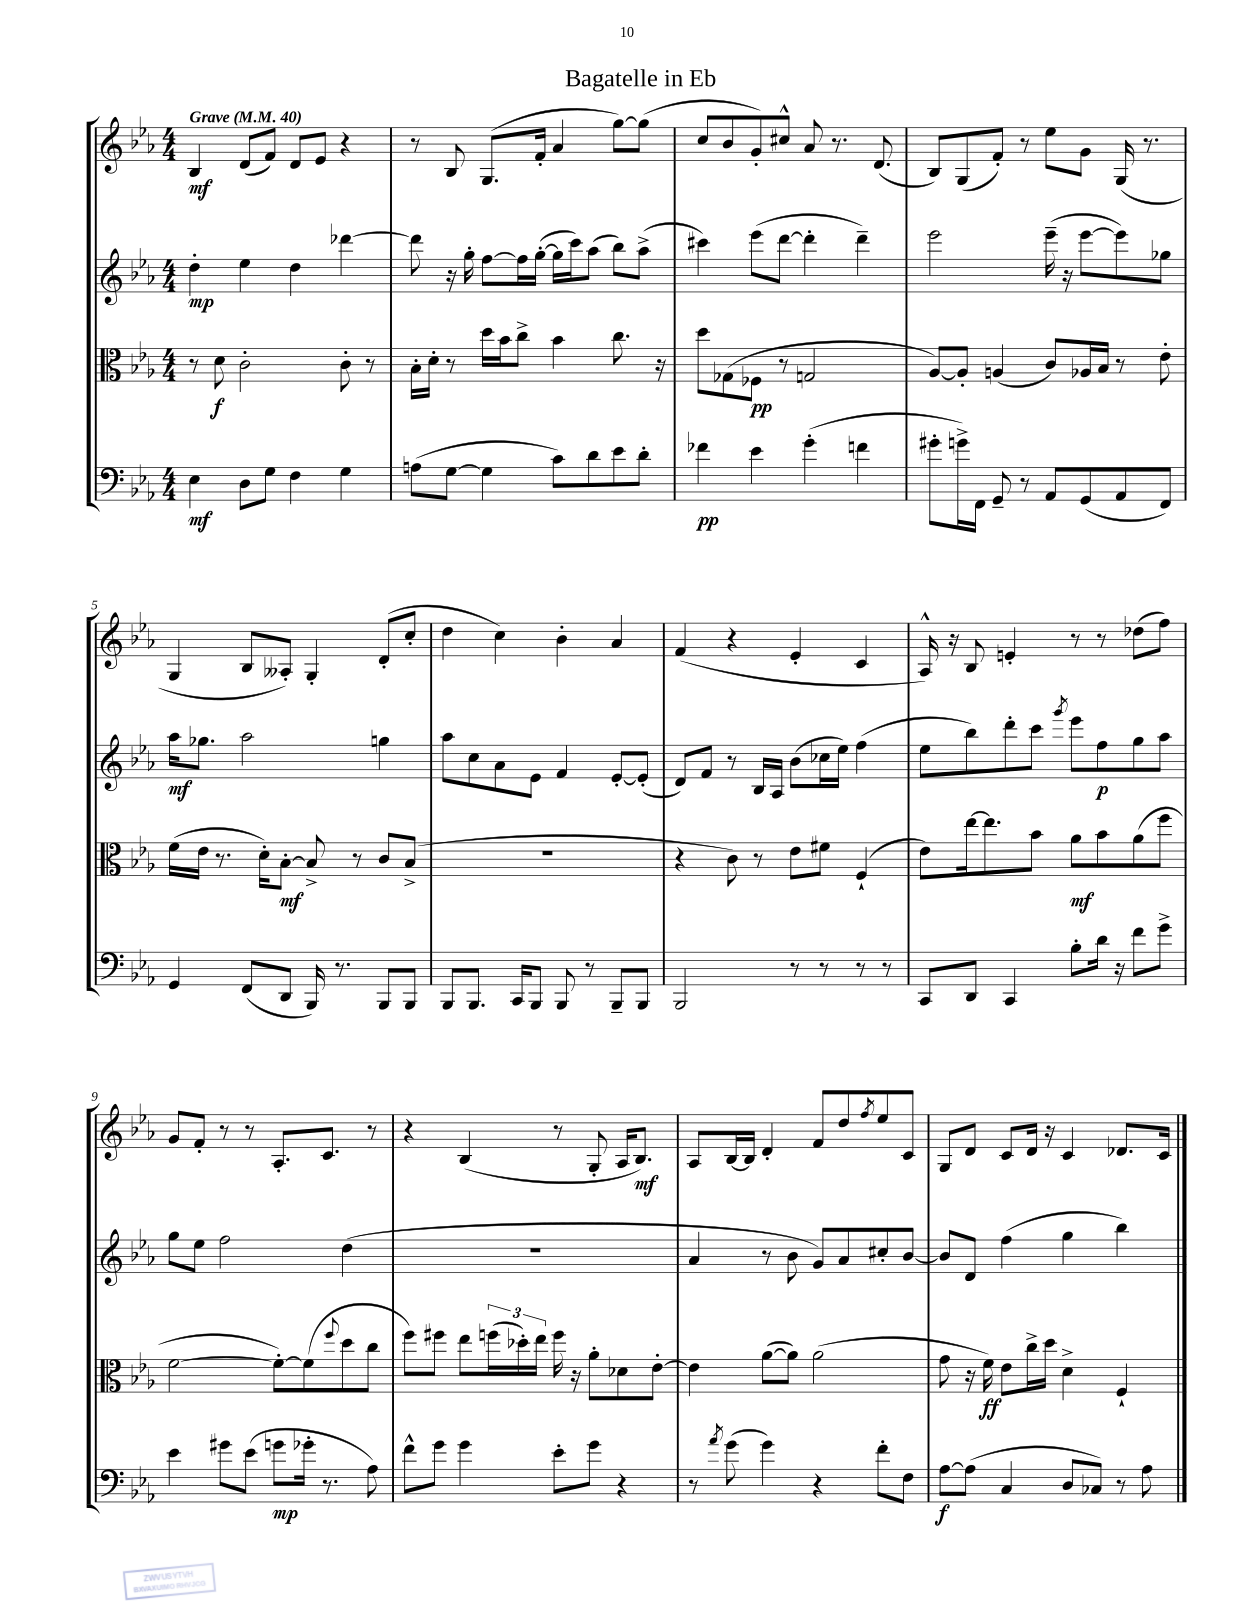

**kern	**dynam	**kern	**dynam	**kern	**dynam	**kern	**dynam
*part4	*part4	*part3	*part3	*part2	*part2	*part1	*part1
*staff4	*staff4	*staff3	*staff3	*staff2	*staff2	*staff1	*staff1
*clefF4	*	*clefC3	*	*clefG2	*	*clefG2	*
*k[b-e-a-]	*	*k[b-e-a-]	*	*k[b-e-a-]	*	*k[b-e-a-]	*
*M4/4	*	*M4/4	*	*M4/4	*	*M4/4	*
*MM40	*	*MM40	*	*MM40	*	*MM40	*
=1	=1	=1	=1	=1	=1	=1	=1
!	!	!	!	!	!	!LO:TX:a:B:t=Grave	!
4E-\	mf	8r	.	4dd'\	mp	4B-/	mf
.	.	8d\	f	.	.	.	.
8D\L	.	2c'\	.	4ee-\	.	(8d/L	.
8G\J	.	.	.	.	.	8f/J)	.
4F\	.	.	.	4dd\	.	8d/L	.
.	.	.	.	.	.	8e-/J	.
4G\	.	8c'\	.	[4ddd-X\	.	4r	.
.	.	8r	.	.	.	.	.
=2	=2	=2	=2	=2	=2	=2	=2
(8An\L	.	16B-'\LL	.	8ddd-\]	.	8r	.
.	.	16d'\JJ	.	.	.	.	.
[8G\J	.	8r	.	16r	.	8B-/	.
.	.	.	.	16gg'\	.	.	.
4G\]	.	16dd\LL	.	[8ff\L	.	(8.G/L	.
.	.	16b-\J	.	.	.	.	.
.	.	8cc^\J	.	16ff\L]	.	.	.
.	.	.	.	([16gg'\JJ	.	16f'/Jk	.
8c\L)	.	4b-\	.	16gg\LL]	.	4a-/	.
.	.	.	.	16ccc\J)	.	.	.
8d\	.	.	.	(8aa-\J	.	.	.
8e-\	.	8.cc\	.	8bb-\L)	.	[8gg\L)	.
8d'\J	.	.	.	(8aa-^\J	.	(8gg\J]	.
.	.	16r	.	.	.	.	.
=3	=3	=3	=3	=3	=3	=3	=3
4f-X\	pp	8dd\L	.	4ccc#X\)	.	8cc/L	.
.	.	(8G-X\	.	.	.	8b-/	.
4e-\	.	8F-X\J	pp	(8eee-\L	.	8g'/)	.
.	.	8r	.	[8ddd\J	.	8cc#X^^/J	.
(4g'\	.	2Gn/	.	4ddd'\]	.	8a-/	.
.	.	.	.	.	.	8.r	.
4fn\	.	.	.	4ddd~\)	.	.	.
.	.	.	.	.	.	(8.d/	.
=4	=4	=4	=4	=4	=4	=4	=4
8g#X'\L	.	[8A-/L)	.	2eee-\	.	8B-/L)	.
16gn^\L)	.	8A-'/J]	.	.	.	(8G/	.
16FF\JJ	.	.	.	.	.	.	.
8GG~/	.	(4An/	.	.	.	8f'/J)	.
8r	.	.	.	.	.	8r	.
8AA-/L	.	8c/L)	.	(16eee-~\	.	8ee-\L	.
.	.	.	.	16r	.	.	.
(8GG/	.	16A-X/L	.	[8eee-\L	.	8g\J	.
.	.	16B-/JJ	.	.	.	.	.
8AA-/	.	8r	.	8eee-\])	.	(16G/	.
.	.	.	.	.	.	8.r	.
8FF/J)	.	8e-'\	.	8gg-X\J	.	.	.
!!LO:LB:g=z
=5	=5	=5	=5	=5	=5	=5	=5
4GG/	.	(16f\LL	.	16aa-\KL	mf	4G/	.
.	.	16e-\JJ	.	8.gg-X\J	.	.	.
.	.	8.r	.	.	.	.	.
(8FF/L	.	.	.	2aa-\	.	8B-/L	.
.	.	16d'\KL)	.	.	.	.	.
8DD/J	.	[8B-'\J	mf	.	.	8A--X'/J)	.
16BBB-/)	.	8B-^/]	.	.	.	4G'/	.
8.r	.	.	.	.	.	.	.
.	.	8r	.	.	.	.	.
8BBB-/L	.	8c/L	.	4ggn\	.	(8d'/L	.
8BBB-/J	.	(8B-^/J	.	.	.	8cc'/J	.
=6	=6	=6	=6	=6	=6	=6	=6
8BBB-/L	.	1r	.	8aa-\L	.	4dd\	.
8.BBB-/J	.	.	.	8cc\	.	.	.
.	.	.	.	8a-\	.	4cc\)	.
16CC/KL	.	.	.	.	.	.	.
8BBB-/J	.	.	.	8e-\J	.	.	.
8BBB-/	.	.	.	4f/	.	4b-'\	.
8r	.	.	.	.	.	.	.
8BBB-~/L	.	.	.	[8e-'/L	.	4a-/	.
8BBB-/J	.	.	.	(8e-'/J]	.	.	.
=7	=7	=7	=7	=7	=7	=7	=7
2BBB-/	.	4r	.	8d/L)	.	(4f/	.
.	.	.	.	8f/J	.	.	.
.	.	8c\)	.	8r	.	4r	.
.	.	8r	.	16B-/LL	.	.	.
.	.	.	.	16A-/JJ	.	.	.
8r	.	8e-\L	.	(8b-\L	.	4e-'/	.
8r	.	8f#X\J	.	16cc-X\L	.	.	.
.	.	.	.	16ee-\JJ)	.	.	.
8r	.	(4F`/	.	(4ff\	.	4c/	.
8r	.	.	.	.	.	.	.
=8	=8	=8	=8	=8	=8	=8	=8
8CC/L	.	8e-\L)	.	8ee-\L	.	16A-^^/)	.
.	.	.	.	.	.	16r	.
8DD/J	.	[16ee-\k	.	8bb-\)	.	8B-/	.
.	.	8.ee-\]	.	.	.	.	.
4CC/	.	.	.	8ddd'\	.	4en'/	.
.	.	8b-\J	.	8ccc\J	.	.	.
.	.	.	.	8qggg/	.	.	.
8B-'\L	.	8a-\L	mf	8eee-\L	.	8r	.
16d\Jk	.	8b-\	.	8ff\	p	8r	.
16r	.	.	.	.	.	.	.
8f\L	.	(8a-\	.	8gg\	.	(8dd-X\L	.
8g^\J	.	8ff\J	.	8aa-\J	.	8ff\J)	.
!!LO:LB:g=z
=9	=9	=9	=9	=9	=9	=9	=9
4e-\	.	[2f\	.	8gg\L	.	8g/L	.
.	.	.	.	8ee-\J	.	8f'/J	.
8g#X\L	.	.	.	2ff\	.	8r	.
(8e-\J	.	.	.	.	.	8r	.
8gn\L	mp	8f'\L_)	.	.	.	8.A-'/L	.
16g-X'\Jk	.	(8f\]	.	.	.	.	.
8.r	.	.	.	.	.	8.c/J	.
.	.	8qqff/	.	.	.	.	.
.	.	8dd\	.	(4dd\	.	.	.
8A-\)	.	8cc\J	.	.	.	8r	.
=10	=10	=10	=10	=10	=10	=10	=10
8f^^\L	.	8ff\L)	.	1r	.	4r	.
8g\J	.	8ff#X\J	.	.	.	.	.
4g\	.	8ee-\L	.	.	.	(4B-/	.
.	.	(24ffn\L	.	.	.	.	.
.	.	24dd-X'\)	.	.	.	.	.
.	.	24ee-\JJ	.	.	.	.	.
8e-'\L	.	16ff\	.	.	.	8r	.
.	.	16r	.	.	.	.	.
8g\J	.	8a-'\L	.	.	.	8G'/	.
4r	.	8d-X\	.	.	.	16A-/KL	.
.	.	.	.	.	.	8.B-/J)	mf
.	.	[8e-'\J	.	.	.	.	.
=11	=11	=11	=11	=11	=11	=11	=11
8r	.	4e-\]	.	4a-/	.	8A-/L	.
8qa-/	.	.	.	.	.	.	.
(8g\	.	.	.	.	.	[16B-/L	.
.	.	.	.	.	.	16B-/JJ]	.
4g\)	.	([8a-\L	.	8r	.	4d'/	.
.	.	8a-\J])	.	8b-\	.	.	.
4r	.	(2a-\	.	8g/L)	.	8f/L	.
.	.	.	.	8a-/	.	8dd/	.
.	.	.	.	.	.	8qff/	.
8f'\L	.	.	.	8cc#X'/	.	8ee-/	.
8F\J	.	.	.	[8b-/J	.	8c/J	.
=12	=12	=12	=12	=12	=12	=12	=12
[8A-\L	f	8g\	.	8b-/L]	.	8G/L	.
(8A-\J]	.	16r	.	8d/J	.	8d/J	.
.	.	16f\)	ff	.	.	.	.
4C/	.	8e-\L	.	(4ff\	.	8c/L	.
.	.	16cc^\L	.	.	.	16d/Jk	.
.	.	16dd\JJ	.	.	.	16r	.
8D/L	.	4d^\	.	4gg\	.	4c/	.
8C-X/J)	.	.	.	.	.	.	.
8r	.	4F`/	.	4bb-\)	.	8.d-X/L	.
8A-\	.	.	.	.	.	.	.
.	.	.	.	.	.	16c/Jk	.
==	==	==	==	==	==	==	==
*-	*-	*-	*-	*-	*-	*-	*-
